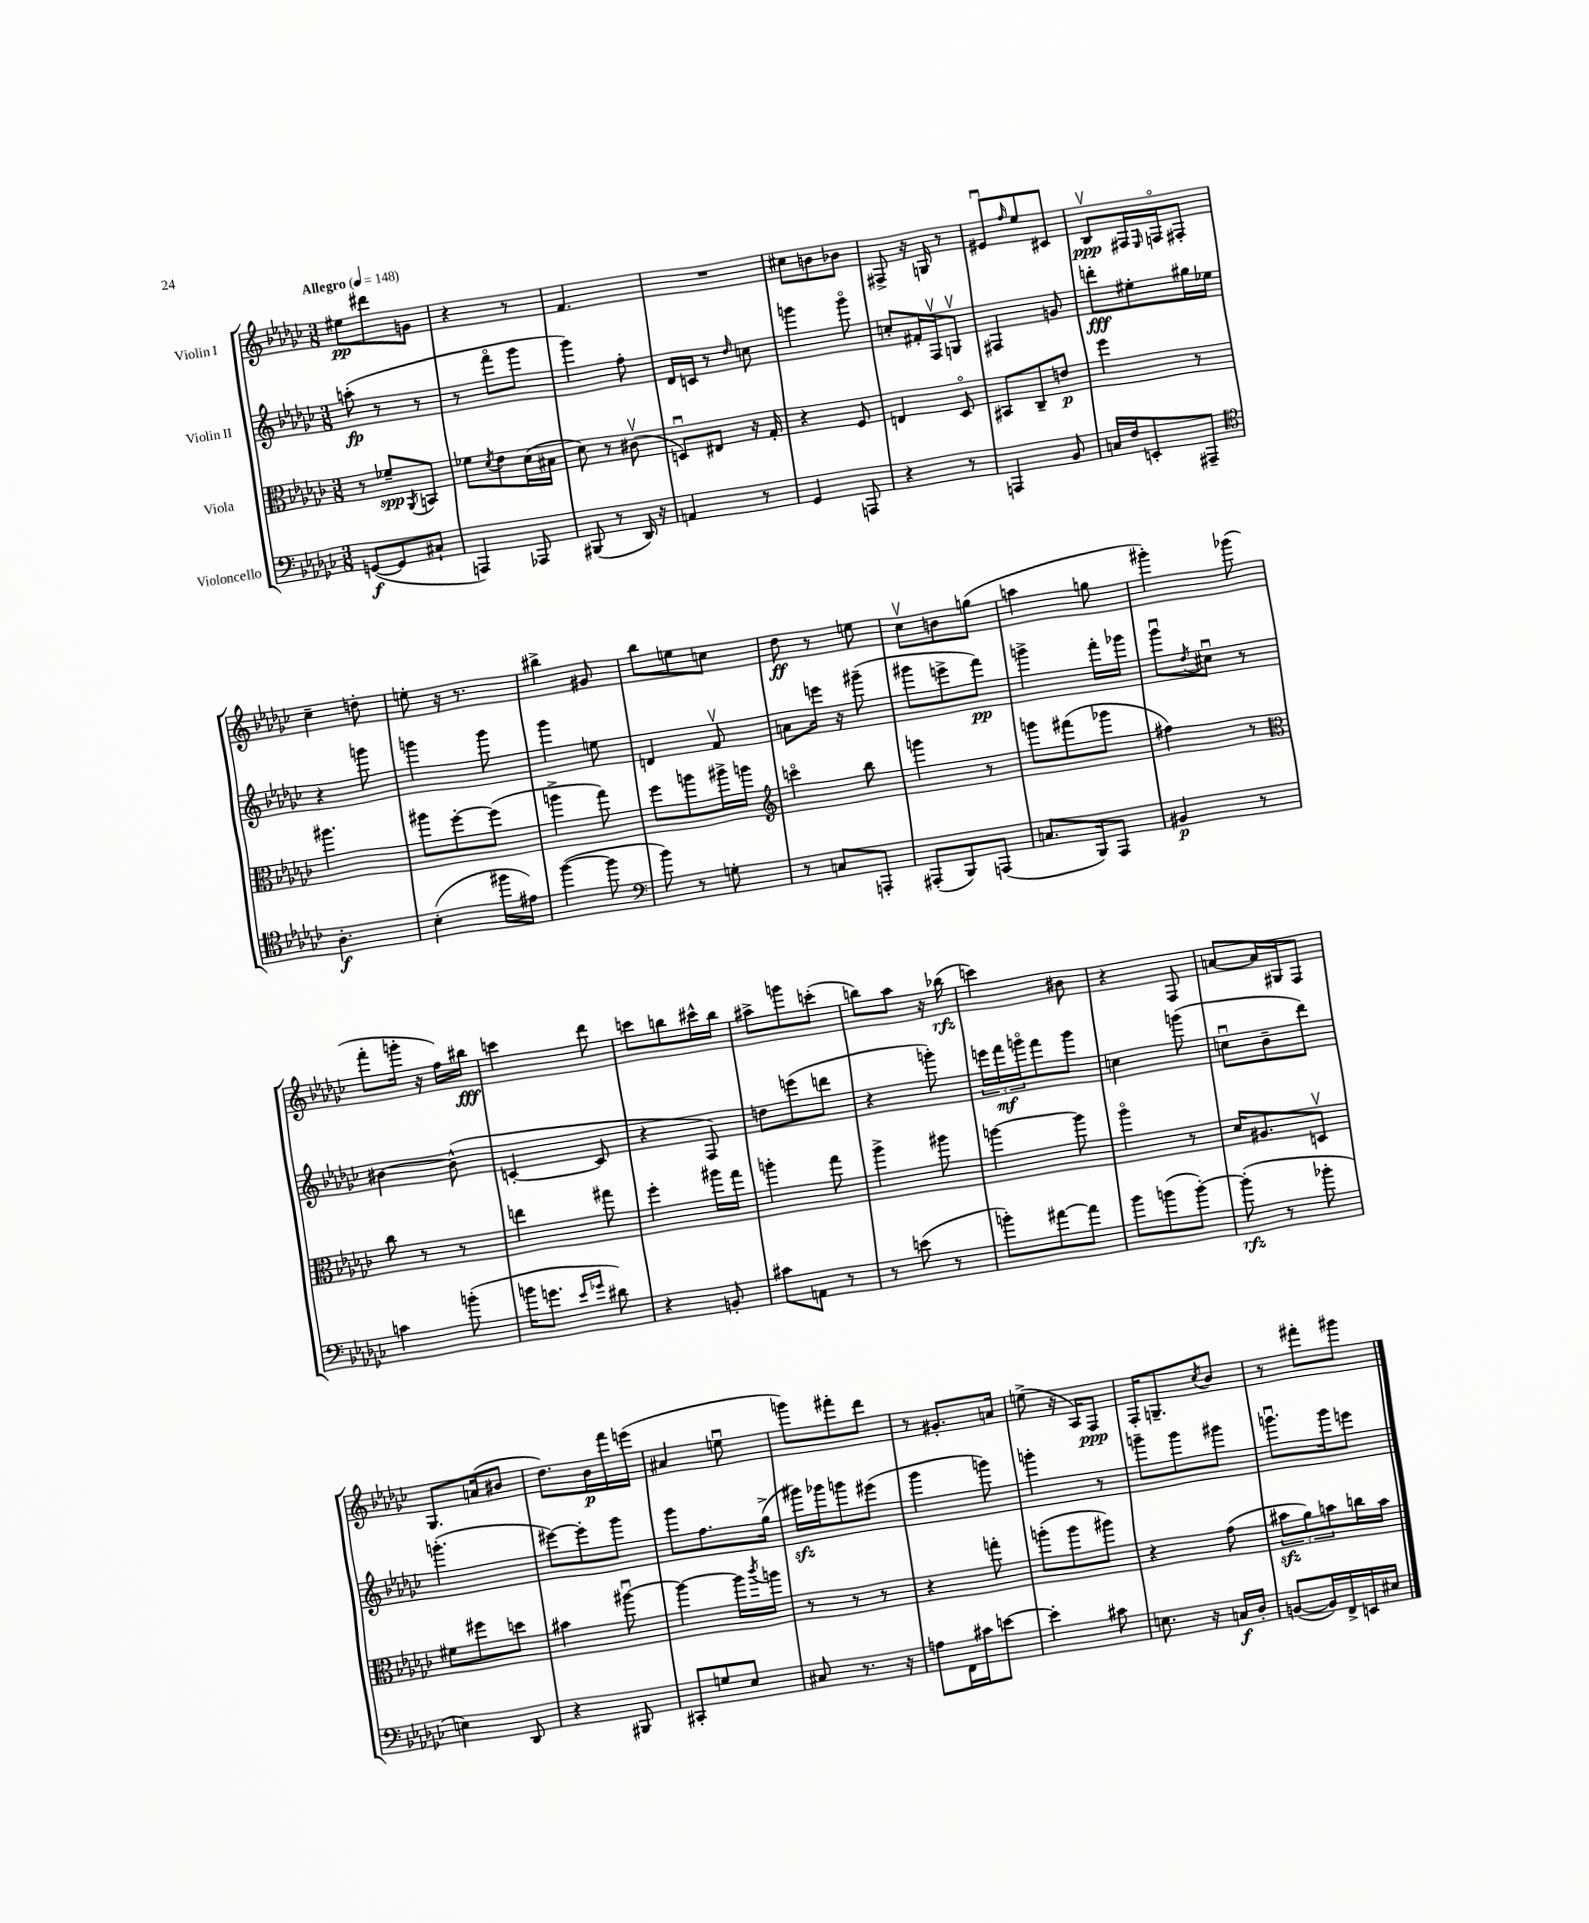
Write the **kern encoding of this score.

**kern	**dynam	**kern	**dynam	**kern	**dynam	**kern	**dynam
*part4	*part4	*part3	*part3	*part2	*part2	*part1	*part1
*staff4	*staff4	*staff3	*staff3	*staff2	*staff2	*staff1	*staff1
*I"Violoncello	*	*I"Viola	*	*I"Violin II	*	*I"Violin I	*
*clefF4	*	*clefC3	*	*clefG2	*	*clefG2	*
*k[b-e-a-d-g-c-]	*	*k[b-e-a-d-g-c-]	*	*k[b-e-a-d-g-c-]	*	*k[b-e-a-d-g-c-]	*
*M3/8	*	*M3/8	*	*M3/8	*	*M3/8	*
*MM148	*	*MM148	*	*MM148	*	*MM148	*
=1	=1	=1	=1	=1	=1	=1	=1
!	!	!	!	!	!	!LO:TX:a:B:t=Allegro	!
([8GGn/L	f	8r	.	(8aan'\	fp	8ee#X\L	pp
8GG/]	.	8f-X~/L	spp	8r	.	8ddd#X\	.
.	.	8qAA-/	.	.	.	.	.
8C#X`/J	.	8BBn/J	.	8r	.	8gn\J	.
=2	=2	=2	=2	=2	=2	=2	=2
4AAAn/)	.	8f-X\L	.	8r	.	4r	.
.	.	8qd-/	.	.	.	.	.
.	.	8e-\	.	8fff\L	.	.	.
8AAA-X/	.	(16d-\L	.	8ggg-\J	.	8r	.
.	.	16B#X\JJ	.	.	.	.	.
=3	=3	=3	=3	=3	=3	=3	=3
(8BBB#X/	.	8d-\)	.	4ggg-\)	.	4.f/	.
8r	.	8r	.	.	.	.	.
16DD-/)	.	(8c#Xv\	.	8ff'\	.	.	.
16r	.	.	.	.	.	.	.
=4	=4	=4	=4	=4	=4	=4	=4
4AAn/	.	8Dnu/L)	.	16d-/LL	.	4.r	.
.	.	.	.	16cn/JJ	.	.	.
.	.	8E#X/J	.	8r	.	.	.
.	.	.	.	16qqdd-/	.	.	.
8r	.	16r	.	8ccn\	.	.	.
.	.	16G-'/	.	.	.	.	.
=5	=5	=5	=5	=5	=5	=5	=5
4GG-/	.	4r	.	4gggn\	.	8cc#X\L	.
.	.	.	.	.	.	8bn\	.
8AAAn/	.	8F/	.	8ggg\	.	8b-X\J	.
=6	=6	=6	=6	=6	=6	=6	=6
4r	.	4En/	.	8ccn'/L	.	8F#X^/	.
.	.	.	.	16f#X'/L	.	16r	.
.	.	.	.	16Fv/J	.	16Gn/	.
8r	.	8D-/	.	8Gnv/J	.	8r	.
=7	=7	=7	=7	=7	=7	=7	=7
4AAAn/	.	8BB#X/L	.	4F#X/	.	8e#Xu/L	.
.	.	.	.	.	.	16qqff/	.
.	.	8C-~/	.	.	.	8ee-/	.
8BB-/	.	8en/J	p	8gn/	.	8c#X/J	.
=8	=8	=8	=8	=8	=8	=8	=8
16Cn/LL	.	4ff\	.	8dddn'\L	fff	8B-v/L	ppp
16F/J	.	.	.	.	.	.	.
8EEn'/	.	.	.	8ee#X'\	.	16F#X/L	.
.	.	.	.	.	.	16qqE-/	.
.	.	.	.	.	.	16Fn/J	.
8AAA#X~/J	.	8r	.	16gg#X\L	.	8F#X'/J	.
.	.	.	.	16ee-X\JJ	.	.	.
!!LO:LB:g=z
=9	=9	=9	=9	=9	=9	=9	=9
*clefC4	*	*	*	*	*	*	*
4.A-'\	f	4.aa#X\	.	4r	.	4cc-~\	.
.	.	.	.	8gggn\	.	8ddn'\	.
=10	=10	=10	=10	=10	=10	=10	=10
(4B-'\	.	8aa#X\L	.	4gggn\	.	8een'\	.
.	.	[8ff'\	.	.	.	16r	.
.	.	.	.	.	.	8.r	.
16ff#X\LL	.	(8ff\J]	.	8ggg\	.	.	.
16e#X\JJ)	.	.	.	.	.	.	.
=11	=11	=11	=11	=11	=11	=11	=11
([4ff\	.	4aan^\	.	4ggg-\	.	4bb#X^\	.
8ff\]	.	8gg-\)	.	8een\	.	8g#X/	.
=12	=12	=12	=12	=12	=12	=12	=12
*clefF4	*	*	*	*	*	*	*
8b-\)	.	8ff\L	.	4dn/	.	8bb-\L	.
8r	.	8aan\	.	.	.	8een\	.
8Gn'\	.	16aa#X^\L	.	8fv/	.	8ccn\J	.
.	.	16aan\JJ	.	.	.	.	.
=13	=13	=13	=13	=13	=13	=13	=13
*	*	*clefG2	*	*	*	*	*
8r	.	4cccn\	.	8an\L	.	8dd-\	ff
8Cn/L	.	.	.	16eeen\Jk	.	8r	.
.	.	.	.	16r	.	.	.
8AAAn'/J	.	8bb-\	.	(8ggg#X~\	.	8een\	.
=14	=14	=14	=14	=14	=14	=14	=14
(8AAA#X'/L	.	4gggn\	.	8ggg#X\L	.	8cc-v\L	.
8BBB-/)	.	.	.	8eeen^\	.	8bn\	.
(8AAAn/J	.	8r	.	8fff\J)	pp	(8ggn\J	.
=15	=15	=15	=15	=15	=15	=15	=15
8.Cn/L	.	8gggn\L	.	4gggn^\	.	4aan\	.
.	.	(8fff#X\	.	.	.	.	.
16BBB-/k)	.	.	.	.	.	.	.
8AAA-/J	.	8ggg-X\J	.	16fff'\LL	.	8ggn\	.
.	.	.	.	16ggg-X\JJ	.	.	.
=16	=16	=16	=16	=16	=16	=16	=16
4BB#X/	p	4ff#X\)	.	8ggg-u\L	.	4ggg#X'\)	.
.	.	.	.	8qdd-/	.	.	.
.	.	.	.	8cc#Xu\J	.	.	.
8r	.	8r	.	8r	.	(8ggg-X\	.
!!LO:LB:g=z
=17	=17	=17	=17	=17	=17	=17	=17
*	*	*clefC3	*	*	*	*	*
4cn\	.	8cc-\	.	[4b#X\	.	8fff'\L	.
.	.	8r	.	.	.	16gggn'\Jk	.
.	.	.	.	.	.	16r	.
(8bn'\	.	8r	.	(8b#^^\]	.	16ff\LL)	.
.	.	.	.	.	.	16bb#X\JJ	fff
=18	=18	=18	=18	=18	=18	=18	=18
16bn\KL	.	4een\	.	[4cn'/	.	4cccn\	.
8.gn\J	.	.	.	.	.	.	.
16qqe-/LL	.	.	.	.	.	.	.
16qqg-X/JJ	.	.	.	.	.	.	.
8d#X\)	.	8gg#X\	.	8c/]	.	8ddd-\	.
=19	=19	=19	=19	=19	=19	=19	=19
4r	.	4ff'\	.	4r	.	8cccn\L	.
.	.	.	.	.	.	8bbn\	.
8BBn'/	.	16aa#X\LL	.	8F/)	.	16ccc#X^^\L	.
.	.	16gg-\JJ	.	.	.	16bb\JJ	.
=20	=20	=20	=20	=20	=20	=20	=20
8c#X\L	.	4aan'\	.	8ddn\L	.	8aa#X^\L	.
8AAn\J	.	.	.	(8eeen\	.	8gggn\	.
8r	.	8gg-\	.	8dddn\J	.	(8cccn'\J	.
=21	=21	=21	=21	=21	=21	=21	=21
8r	.	4aa-^\	.	4r	.	8bbn\L)	.
(8en\	.	.	.	.	.	8aa-\J	.
8r	.	8aa#X\	.	8gggn'\)	.	16r	.
.	.	.	.	.	.	(16bb-X\	rfz
=22	=22	=22	=22	=22	=22	=22	=22
8bn'\L)	.	[4aan\	.	24eeen\LL	.	4cccn\)	.
.	.	.	.	24fff\	mf	.	.
.	.	.	.	24gggn\J	.	.	.
[8a#X\	.	.	.	8fff\	.	.	.
8a#\J]	.	8aa\]	.	8ggg\J	.	8b#X\	.
=23	=23	=23	=23	=23	=23	=23	=23
8b-\L	.	4aa-\	.	4ccn\	.	4r	.
(8bn\	.	.	.	.	.	.	.
[8b'\J)	.	8r	.	(8gggn\	.	8F/	.
=24	=24	=24	=24	=24	=24	=24	=24
(8b'\]	rfz	16d-/KL	.	8ccnu\L	.	[8an/L	.
.	.	8.A#X/	.	.	.	.	.
8r	.	.	.	8b-~\	.	16a/L]	.
.	.	.	.	.	.	16G#X/J	.
8b-X'\	.	8Dnv/J	.	8ddd-\J)	.	8F/J	.
!!LO:LB:g=z
=25	=25	=25	=25	=25	=25	=25	=25
4En\)	.	8f#X\L	.	(4.gggn'\	.	8.G-/L	.
.	.	8ff#X\	.	.	.	.	.
.	.	.	.	.	.	(16an/k	.
8DD-/	.	8ddn\J	.	.	.	8b#X/J	.
=26	=26	=26	=26	=26	=26	=26	=26
4r	.	4b#X\	.	[8eee#X\L)	.	8.dd-\L)	.
.	.	.	.	8eee#'\]	.	.	.
.	.	.	.	.	.	16b-\L	p
8BBB#X/	.	[8aa#Xu\	.	8ggg-\J	.	16fff\	.
.	.	.	.	.	.	(16eeen\JJ	.
=27	=27	=27	=27	=27	=27	=27	=27
8CC#X'/L	.	4aa#\_	.	8ggg-\L	.	4a#X/	.
8Gn/	.	.	.	8.ff\	.	.	.
8E-/J	.	16aa#\LL]	.	.	.	8eenu\	.
.	.	8qccc-/	.	.	.	.	.
.	.	16aan\JJ	.	(16gg-^\Jk	.	.	.
=28	=28	=28	=28	=28	=28	=28	=28
8C#X/	.	8r	.	16ggg#Xzz\LL)	.	8gggn\L)	.
.	.	.	.	16ggg-X\J	.	.	.
8.r	.	8r	.	8gggn\	.	8fff#X'\	.
.	.	8r	.	(8eee#X\J	.	8ddd-\J	.
16r	.	.	.	.	.	.	.
=29	=29	=29	=29	=29	=29	=29	=29
8An\L	.	4r	.	4ggg-\	.	8r	.
16FF\L	.	.	.	.	.	8.g#X'/L	.
16c#X\J	.	.	.	.	.	.	.
[8en\J	.	8ggn'\	.	8gggn\)	.	.	.
.	.	.	.	.	.	16an/Jk	.
=30	=30	=30	=30	=30	=30	=30	=30
4e'\]	.	(8aan'\L	.	4gggn'\	.	(8een^\	.
.	.	8aa\	.	.	.	16r	.
.	.	.	.	.	.	16A-/KL)	.
8c#X\	.	8aa#X\J)	.	8r	.	8F/J	ppp
=31	=31	=31	=31	=31	=31	=31	=31
8.En\	.	4r	.	8gggn~\L	.	16F'/KL	.
.	.	.	.	.	.	8.Gn~/	.
.	.	.	.	8ggg\	.	.	.
16r	.	.	.	.	.	.	.
.	.	.	.	.	.	8qcc-/	.
16Cn/LL	f	(8g-\	.	8ggg#X\J	.	8b-/J	.
16D-'/JJ	.	.	.	.	.	.	.
=32	=32	=32	=32	=32	=32	=32	=32
([8BBn/L	.	12b#Xzz\L	.	8.gggnu\L	.	8r	.
.	.	12a-\)	.	.	.	.	.
16BB/L])	.	.	.	.	.	8fff#X'\L	.
.	.	12bn\	.	.	.	.	.
16FF^/	.	.	.	16ggg\k	.	.	.
16EEn/	.	16ccn\L	.	8eeen\J	.	8ggg#X\J	.
16E#X/JJ	.	16b\JJ	.	.	.	.	.
==	==	==	==	==	==	==	==
*-	*-	*-	*-	*-	*-	*-	*-
